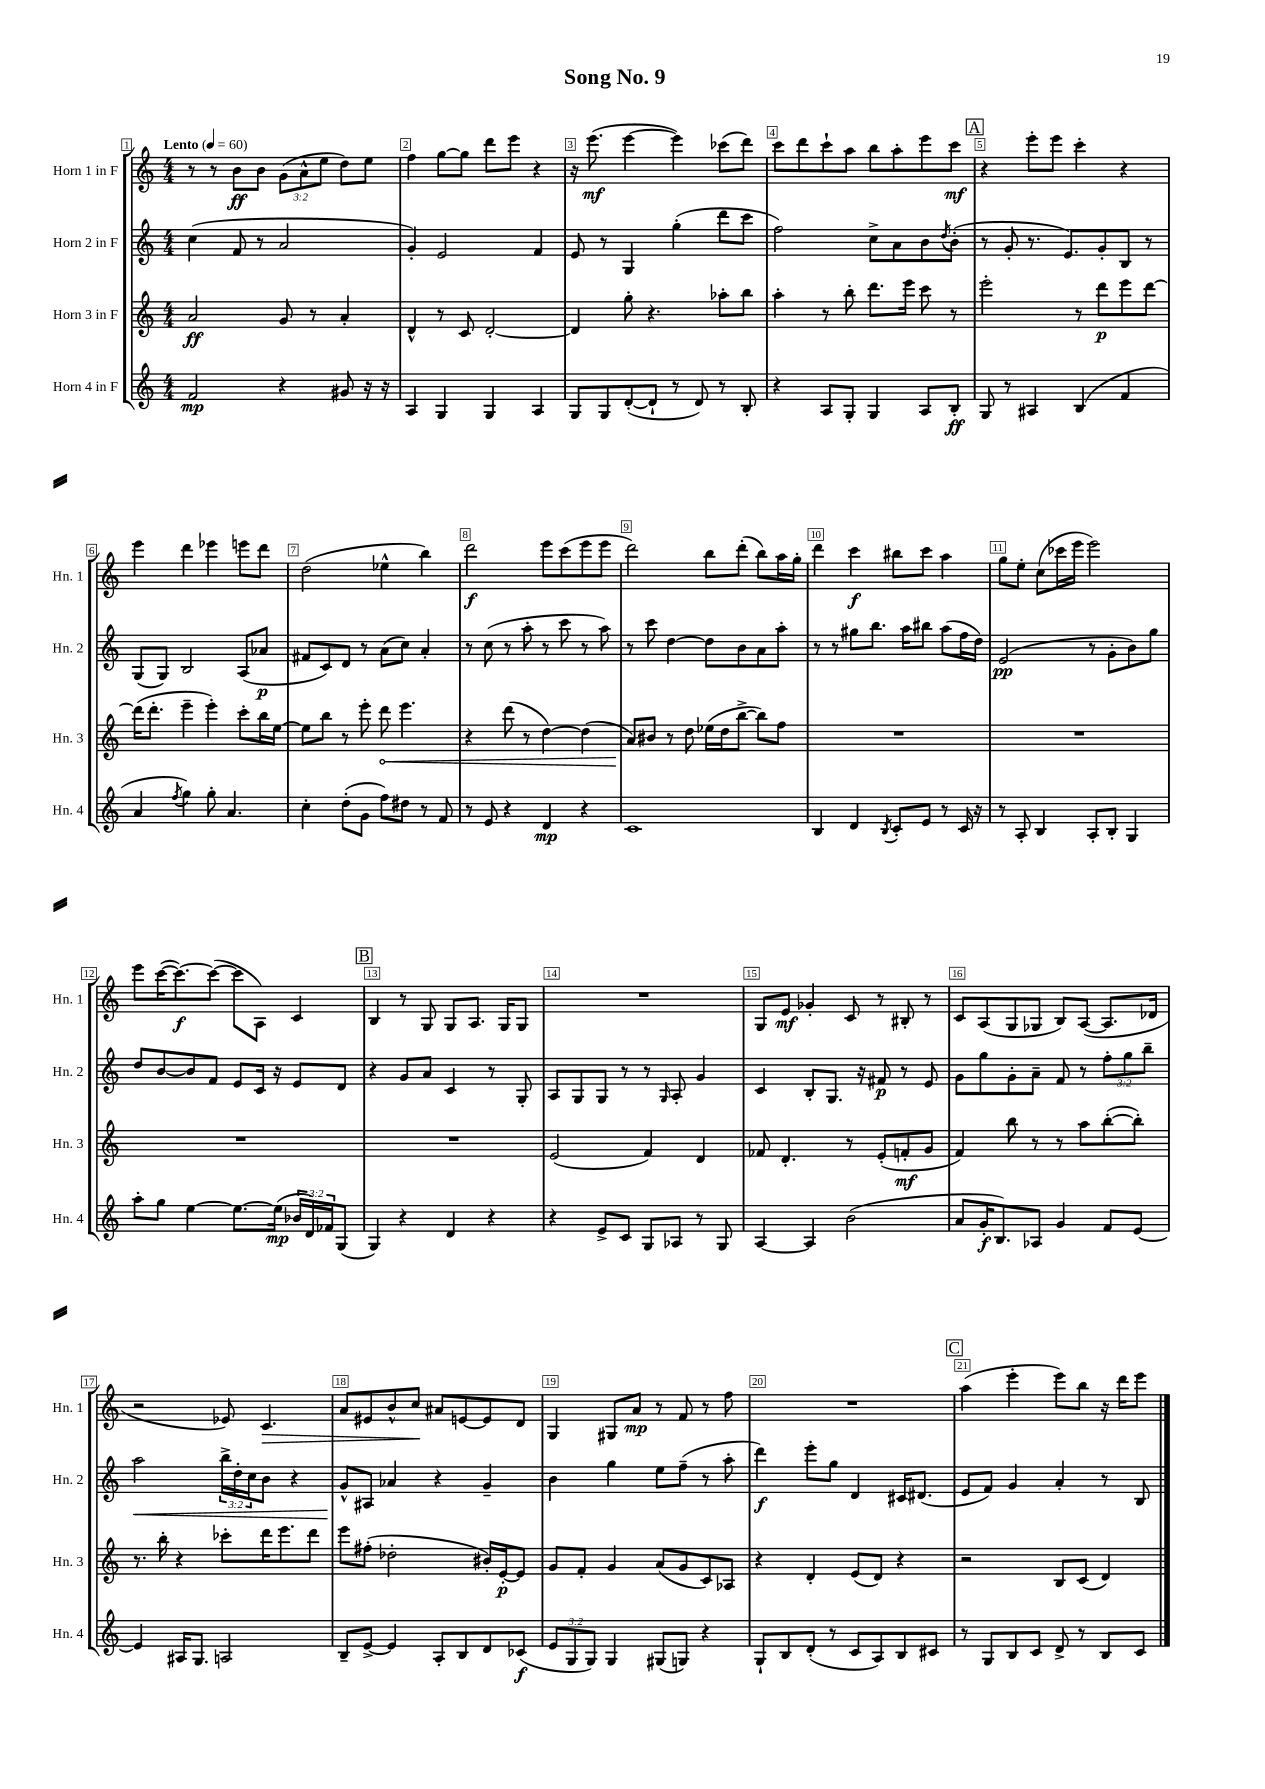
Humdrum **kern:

**kern	**dynam	**kern	**dynam	**kern	**dynam	**kern	**dynam
*part4	*part4	*part3	*part3	*part2	*part2	*part1	*part1
*staff4	*staff4	*staff3	*staff3	*staff2	*staff2	*staff1	*staff1
*I"Horn 4 in F	*	*I"Horn 3 in F	*	*I"Horn 2 in F	*	*I"Horn 1 in F	*
*I'Hn. 4	*	*I'Hn. 3	*	*I'Hn. 2	*	*I'Hn. 1	*
*clefG2	*	*clefG2	*	*clefG2	*	*clefG2	*
*k[]	*	*k[]	*	*k[]	*	*k[]	*
*M4/4	*	*M4/4	*	*M4/4	*	*M4/4	*
*MM60	*	*MM60	*	*MM60	*	*MM60	*
=1	=1	=1	=1	=1	=1	=1	=1
!	!	!	!	!	!	!LO:TX:a:B:t=Lento	!
2f/	mp	2a/	ff	(4cc\	.	8r	.
.	.	.	.	.	.	8r	.
.	.	.	.	8f/	.	8b\L	ff
.	.	.	.	8r	.	8b\J	.
4r	.	8g/	.	2a/	.	(12g\L	.
.	.	.	.	.	.	12a^^\	.
.	.	8r	.	.	.	.	.
.	.	.	.	.	.	12ee\J	.
8g#X/	.	4a'/	.	.	.	8dd\L)	.
16r	.	.	.	.	.	8ee\J	.
16r	.	.	.	.	.	.	.
=2	=2	=2	=2	=2	=2	=2	=2
4A/	.	4d^^/	.	4g'/)	.	4ff\	.
4G/	.	8r	.	2e/	.	[8gg\L	.
.	.	8c/	.	.	.	8gg\J]	.
4G/	.	[2d'/	.	.	.	8ddd\L	.
.	.	.	.	.	.	8eee\J	.
4A/	.	.	.	4f/	.	4r	.
=3	=3	=3	=3	=3	=3	=3	=3
8G/L	.	4d/]	.	8e/	.	16r	.
.	.	.	.	.	.	(8.eee\	mf
8G/	.	.	.	8r	.	.	.
([8d'/	.	8gg'\	.	4G/	.	[4eee\	.
8d`/J]	.	4.r	.	.	.	.	.
8r	.	.	.	(4gg'\	.	4eee\])	.
8d/)	.	.	.	.	.	.	.
8r	.	8aa-X'\L	.	8ddd\L	.	(8ccc-X\L	.
8B'/	.	8bb\J	.	8ccc\J	.	8ddd\J)	.
=4	=4	=4	=4	=4	=4	=4	=4
4r	.	4aa'\	.	2ff\)	.	8ccc\L	.
.	.	.	.	.	.	8ddd\	.
8A/L	.	8r	.	.	.	8ccc`\	.
8G'/J	.	8bb'\	.	.	.	8aa\J	.
4G/	.	8.ddd\L	.	8cc^\L	.	8bb\L	.
.	.	.	.	8a\	.	8aa'\	.
.	.	16eee\Jk	.	.	.	.	.
8A/L	.	8ccc\	.	8b\	.	8eee\	.
.	.	.	.	8qdd/	.	.	.
8B'/J	ff	8r	.	(8b'\J	.	8ccc\J	mf
!!LO:REH:place=s1:t=A
=5	=5	=5	=5	=5	=5	=5	=5
8G/	.	2eee'\	.	8r	.	4r	.
8r	.	.	.	8g'/	.	.	.
4A#X/	.	.	.	8.r	.	8eee'\L	.
.	.	.	.	.	.	8eee\J	.
.	.	.	.	8.e/L)	.	.	.
(4B/	.	8r	.	.	.	4ccc'\	.
.	.	8ddd\L	p	8g'/	.	.	.
4f/	.	8eee\	.	8B/J	.	4r	.
.	.	[8ddd\J	.	8r	.	.	.
!!LO:LB:g=z
=6	=6	=6	=6	=6	=6	=6	=6
4a/	.	(16ddd\KL]	.	(8G/L	.	4eee\	.
.	.	8.ddd'\J	.	.	.	.	.
.	.	.	.	8G/J)	.	.	.
8qff/	.	.	.	.	.	.	.
4gg\)	.	4eee~\	.	2B/	.	4ddd\	.
8gg'\	.	4eee'\)	.	.	.	4eee-X\	.
4.a/	.	.	.	.	.	.	.
.	.	8ccc'\L	.	(8A/L	.	8eeen\L	.
.	.	16bb\L	.	8a-X/J	p	8ddd\J	.
.	.	[16ee\JJ	.	.	.	.	.
=7	=7	=7	=7	=7	=7	=7	=7
4cc'\	.	8ee\L]	.	8f#X/L	.	(2dd\	.
.	.	8bb\J	.	8c/)	.	.	.
(8dd'\L	.	8r	.	8d/J	.	.	.
8g\J	.	8eee'\	.	8r	.	.	.
!	!	!	!LO:HP:b	!	!	!	!
8ff\L)	.	8ddd\	<	(8a\L	.	4ee-X^^\	.
8dd#X\J	.	4.eee\	.	8cc\J)	.	.	.
8r	.	.	.	4a'/	.	4bb\)	.
8f/	.	.	.	.	.	.	.
=8	=8	=8	=8	=8	=8	=8	=8
8r	.	4r	.	8r	.	2ddd\	f
8e/	.	.	.	(8cc\	.	.	.
4r	.	(8ddd\	.	8r	.	.	.
.	.	8r	.	8aa'\	.	.	.
4d/	mp	[4dd\)	.	8r	.	8eee\L	.
.	.	.	.	8ccc\	.	(8ccc\	.
4r	.	(4dd\]	.	8r	.	8eee\	.
.	.	.	.	8aa\)	.	8eee\J	.
=9	=9	=9	=9	=9	=9	=9	=9
1c	.	8a/L)	.	8r	.	2ddd\)	.
.	.	8b#X/J	[	8ccc\	.	.	.
.	.	8r	.	[4dd\	.	.	.
.	.	8dd\	.	.	.	.	.
.	.	(16ee-X\LL	.	8dd\L]	.	8bb\L	.
.	.	16dd\J	.	.	.	.	.
.	.	[8bb^\J	.	8b\	.	(8ddd'\J	.
.	.	8bb\L])	.	8a\	.	8bb\L)	.
.	.	8ff\J	.	8aa'\J	.	16aa\L	.
.	.	.	.	.	.	16gg'\JJ	.
=10	=10	=10	=10	=10	=10	=10	=10
4B/	.	1r	.	8r	.	4ddd\	.
.	.	.	.	8r	.	.	.
4d/	.	.	.	8gg#X\L	.	4ccc\	f
.	.	.	.	8.bb\J	.	.	.
8qB/	.	.	.	.	.	.	.
8c'/L	.	.	.	.	.	8bb#X\L	.
.	.	.	.	16aa\KL	.	.	.
8e/J	.	.	.	8bb#X\J	.	8ccc\J	.
8r	.	.	.	(8aa\L	.	4aa\	.
16c/	.	.	.	16ff\L	.	.	.
16r	.	.	.	16dd\JJ)	.	.	.
=11	=11	=11	=11	=11	=11	=11	=11
8r	.	1r	.	(2e/	pp	8gg\L	.
8A'/	.	.	.	.	.	8ee'\J	.
4B/	.	.	.	.	.	(8cc\L	.
.	.	.	.	.	.	16ccc-X\L	.
.	.	.	.	.	.	16eee\JJ	.
8A'/L	.	.	.	8r	.	2eee\)	.
8B'/J	.	.	.	8g'\L	.	.	.
4G/	.	.	.	8b\)	.	.	.
.	.	.	.	8gg\J	.	.	.
!!LO:LB:g=z
=12	=12	=12	=12	=12	=12	=12	=12
8aa'\L	.	1r	.	8dd/L	.	8eee\L	.
8gg\J	.	.	.	[8b/	.	([16ccc\K	.
.	.	.	.	.	.	8.ccc\_)	f
[4ee\	.	.	.	8b/]	.	.	.
.	.	.	.	8f/J	.	(8ccc\J_	.
8.ee\L_	.	.	.	8e/L	.	8ccc\L]	.
.	.	.	.	16c/Jk	.	8A\J)	.
(16ee\Jk]	mp	.	.	16r	.	.	.
24b-X/LL	.	.	.	8e/L	.	4c/	.
24d/)	.	.	.	.	.	.	.
24f-X/J	.	.	.	.	.	.	.
(8G/J	.	.	.	8d/J	.	.	.
!!LO:REH:place=s1:t=B
=13	=13	=13	=13	=13	=13	=13	=13
4G/)	.	1r	.	4r	.	4B/	.
4r	.	.	.	8g/L	.	8r	.
.	.	.	.	8a/J	.	8G/	.
4d/	.	.	.	4c/	.	8G/L	.
.	.	.	.	.	.	8.A/J	.
4r	.	.	.	8r	.	.	.
.	.	.	.	.	.	16G/KL	.
.	.	.	.	8G'/	.	8G/J	.
=14	=14	=14	=14	=14	=14	=14	=14
4r	.	(2e/	.	8A/L	.	1r	.
.	.	.	.	8G/	.	.	.
8e^/L	.	.	.	8G/J	.	.	.
8c/J	.	.	.	8r	.	.	.
8G/L	.	4f/)	.	8r	.	.	.
.	.	.	.	16qqG/	.	.	.
8A-X/J	.	.	.	8A'/	.	.	.
8r	.	4d/	.	4g/	.	.	.
8G/	.	.	.	.	.	.	.
=15	=15	=15	=15	=15	=15	=15	=15
[4A/	.	8f-X/	.	4c/	.	8G/L	.
.	.	4.d'/	.	.	.	8e/J	mf
4A/]	.	.	.	8B'/L	.	4g-X'/	.
.	.	.	.	8.G/J	.	.	.
(2b\	.	8r	.	.	.	8c/	.
.	.	.	.	16r	.	.	.
.	.	(8e'/L	.	8f#X/	p	8r	.
.	.	8fn'/	mf	8r	.	8B#X'/	.
.	.	8g/J	.	8e/	.	8r	.
=16	=16	=16	=16	=16	=16	=16	=16
8a/L	.	4f/)	.	8g\L	.	8c/L	.
16g'/K	f	.	.	8gg\	.	(8A/	.
8.B/)	.	.	.	.	.	.	.
.	.	8bb\	.	8g'\	.	8G/	.
8A-X/J	.	8r	.	8a~\J	.	8G-X/J	.
4g/	.	8r	.	8f/	.	8B/L)	.
.	.	8aa\L	.	8r	.	([8A/J	.
8f/L	.	([8bb'\	.	12ff'\L	.	8.A/L]	.
.	.	.	.	12gg\	.	.	.
[8e/J	.	8bb'\J])	.	.	.	.	.
.	.	.	.	12bb~\J	.	.	.
.	.	.	.	.	.	16d-X/Jk	.
!!LO:LB:g=z
=17	=17	=17	=17	=17	=17	=17	=17
!	!	!	!	!	!LO:HP:b	!	!
4e/]	.	8.r	.	2aa\	<	2r	.
.	.	16bb'\	.	.	.	.	.
16A#X/KL	.	4r	.	.	.	.	.
8.G/J	.	.	.	.	.	.	.
2An/	.	8ccc-X'\L	.	24bb^\LL	.	8e-X/)	.
.	.	.	.	24dd'\	.	.	.
.	.	.	.	24cc\J	.	.	.
!	!	!	!	!	!	!	!LO:HP:b
.	.	16ddd\K	.	8b\J	.	4.c/	>
.	.	8.eee\	.	.	.	.	.
.	.	.	.	4r	.	.	.
.	.	8ddd\J	.	.	.	.	.
=18	=18	=18	=18	=18	=18	=18	=18
8B~/L	.	8eee\L	.	8g^^/L	.	8a/L	.
[8e^/J	.	(8ff#X'\J	.	8A#X/J	[	8e#X/	.
4e/]	.	2dd-X'\	.	4a-X/	.	8b^^/	.
.	.	.	.	.	.	8cc/J	.
8A'/L	.	.	.	4r	.	8a#X/L	]
8B/	.	.	.	.	.	[8en/	.
8d/	.	16b#X'/LL)	.	4g~/	.	8e/]	.
.	.	[16e'/J	p	.	.	.	.
(8c-X/J	f	8e/J]	.	.	.	8d/J	.
=19	=19	=19	=19	=19	=19	=19	=19
12e/L	.	8g/L	.	4b\	.	4G/	.
12G/	.	.	.	.	.	.	.
.	.	8f'/J	.	.	.	.	.
12G/J)	.	.	.	.	.	.	.
4G/	.	4g/	.	4gg\	.	8G#X/L	.
.	.	.	.	.	.	8a/J	mp
(8G#X/L	.	(8a/L	.	8ee\L	.	8r	.
8Gn/J)	.	8g/	.	(8ff~\J	.	8f/	.
4r	.	8c/)	.	8r	.	8r	.
.	.	8A-X/J	.	8aa'\	.	8ff\	.
=20	=20	=20	=20	=20	=20	=20	=20
8G`/L	.	4r	.	4ddd\)	f	1r	.
8B/	.	.	.	.	.	.	.
(8d'/J	.	4d'/	.	8eee'\L	.	.	.
8r	.	.	.	8gg\J	.	.	.
8c/L	.	(8e/L	.	4d/	.	.	.
8A/)	.	8d/J)	.	.	.	.	.
8B/	.	4r	.	16c#X/KL	.	.	.
.	.	.	.	(8.d#X/J	.	.	.
8c#X/J	.	.	.	.	.	.	.
!!LO:REH:place=s1:t=C
=21	=21	=21	=21	=21	=21	=21	=21
8r	.	2r	.	8e/L	.	(4aa\	.
8G/L	.	.	.	8f/J)	.	.	.
8B/	.	.	.	4g/	.	4eee'\	.
8c/J	.	.	.	.	.	.	.
8d^/	.	8B/L	.	4a'/	.	8eee\L)	.
8r	.	(8c/J	.	.	.	8bb\J	.
8B/L	.	4d/)	.	8r	.	16r	.
.	.	.	.	.	.	16ddd\KL	.
8c/J	.	.	.	8B/	.	8eee\J	.
==	==	==	==	==	==	==	==
*-	*-	*-	*-	*-	*-	*-	*-
